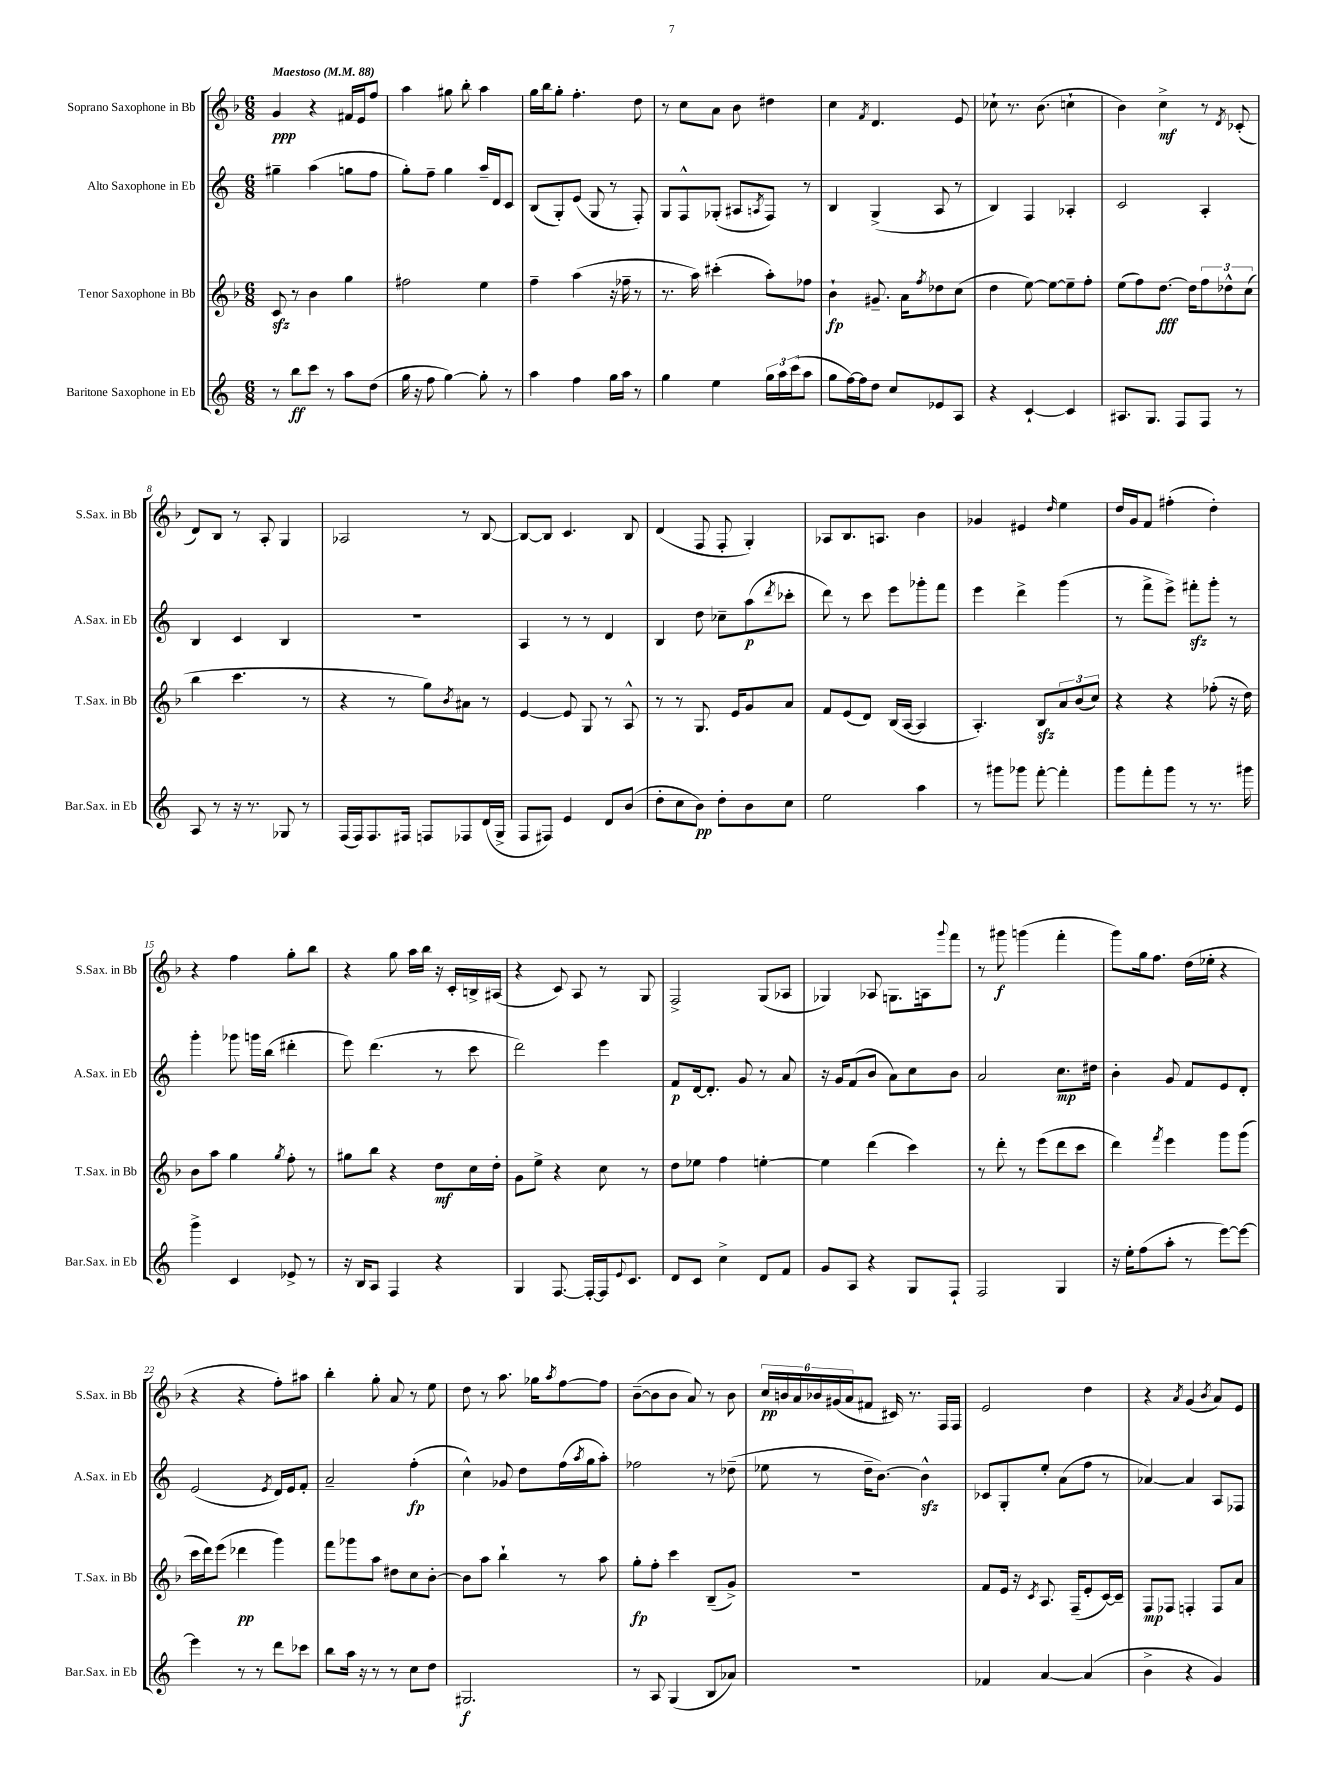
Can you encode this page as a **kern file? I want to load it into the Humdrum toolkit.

**kern	**dynam	**kern	**dynam	**kern	**dynam	**kern	**dynam
*part4	*part4	*part3	*part3	*part2	*part2	*part1	*part1
*staff4	*staff4	*staff3	*staff3	*staff2	*staff2	*staff1	*staff1
*I"Baritone Saxophone in Eb	*	*I"Tenor Saxophone in Bb	*	*I"Alto Saxophone in Eb	*	*I"Soprano Saxophone in Bb	*
*I'Bar.Sax. in Eb	*	*I'T.Sax. in Bb	*	*I'A.Sax. in Eb	*	*I'S.Sax. in Bb	*
*clefG2	*	*clefG2	*	*clefG2	*	*clefG2	*
*k[]	*	*k[b-]	*	*k[]	*	*k[b-]	*
*M6/8	*	*M6/8	*	*M6/8	*	*M6/8	*
*MM88	*	*MM88	*	*MM88	*	*MM88	*
=1	=1	=1	=1	=1	=1	=1	=1
!	!	!	!	!	!	!LO:TX:a:B:t=Maestoso	!
8r	.	8czz/	.	4gg#X~\	.	4g/	ppp
8bb\L	ff	8r	.	.	.	.	.
8ccc\J	.	4b-\	.	(4aa\	.	4r	.
8r	.	.	.	.	.	.	.
8aa\L	.	4gg\	.	8ggn\L	.	16f#X/LL	.
.	.	.	.	.	.	16e/J	.
(8dd\J	.	.	.	8ff\J	.	8ff/J	.
=2	=2	=2	=2	=2	=2	=2	=2
16gg\	.	2ff#X\	.	8gg'\L)	.	4aa\	.
16r	.	.	.	.	.	.	.
8ff\	.	.	.	8ff~\J	.	.	.
[4gg\)	.	.	.	4gg\	.	8gg#X\	.
.	.	.	.	.	.	8bb-'\	.
8gg'\]	.	4ee\	.	16aa~/LL	.	4aa\	.
.	.	.	.	16d/J	.	.	.
8r	.	.	.	8c/J	.	.	.
=3	=3	=3	=3	=3	=3	=3	=3
4aa\	.	4ff~\	.	(8B/L	.	16gg\LL	.
.	.	.	.	.	.	16bb-\J	.
.	.	.	.	8G'/)	.	8gg'\J	.
4ff\	.	(4aa\	.	(8e/J	.	4.ff'\	.
.	.	.	.	8G/	.	.	.
16gg\LL	.	16r	.	8r	.	.	.
16aa\JJ	.	16ff-X~\	.	.	.	.	.
8r	.	8r	.	8F'/)	.	8dd\	.
=4	=4	=4	=4	=4	=4	=4	=4
4gg\	.	8.r	.	8G/L	.	8r	.
.	.	.	.	8F^^/	.	8cc\L	.
.	.	16aa\)	.	.	.	.	.
4ee\	.	(4ccc#X'\	.	(8G-X'/J	.	8a\J	.
.	.	.	.	8A#X/L	.	8b-\	.
.	.	.	.	8qAn/	.	.	.
24gg\LL	.	8aa'\L)	.	8F/J)	.	4dd#X\	.
24aa\	.	.	.	.	.	.	.
(24ccc\J	.	.	.	.	.	.	.
8aa\J	.	8ff-X\J	.	8r	.	.	.
=5	=5	=5	=5	=5	=5	=5	=5
8gg\L	.	4b-`\	fp	4B/	.	4cc\	.
[16ff\L)	.	.	.	.	.	.	.
16ff\J]	.	.	.	.	.	.	.
.	.	.	.	.	.	8qf/	.
8dd\J	.	8.g#X~/	.	(4G^/	.	4.d/	.
8cc/L	.	.	.	.	.	.	.
.	.	16a\KL	.	.	.	.	.
.	.	8qff/	.	.	.	.	.
8e-X/	.	8dd-X\	.	8A/	.	.	.
8A/J	.	(8cc\J	.	8r	.	8e/	.
=6	=6	=6	=6	=6	=6	=6	=6
4r	.	4dd\	.	4B/)	.	8cc-X`\	.
.	.	.	.	.	.	8.r	.
[4c`/	.	[8ee\)	.	4F/	.	.	.
.	.	.	.	.	.	(8.b-\	.
.	.	8ee\L_	.	.	.	.	.
4c/]	.	8ee~\]	.	4A-X'/	.	4ccn`\	.
.	.	8ff'\J	.	.	.	.	.
=7	=7	=7	=7	=7	=7	=7	=7
8.A#X/L	.	(8ee\L	.	2c/	.	4b-\)	.
.	.	8ff\)	.	.	.	.	.
8.G/J	.	.	.	.	.	.	.
.	.	[8.dd\J	fff	.	.	4cc^\	mf
8F/L	.	.	.	.	.	.	.
.	.	16dd\KL]	.	.	.	.	.
8F/J	.	12ff\	.	4A'/	.	8r	.
.	.	12dd-X^^\	.	.	.	.	.
.	.	.	.	.	.	8qd/	.
8r	.	.	.	.	.	(8c-X'/	.
.	.	(12cc\J	.	.	.	.	.
!!LO:LB:g=z
=8	=8	=8	=8	=8	=8	=8	=8
8A/	.	4bb-\	.	4B/	.	8d/L)	.
8r	.	.	.	.	.	8B-/J	.
16r	.	4.ccc\	.	4c/	.	8r	.
8.r	.	.	.	.	.	.	.
.	.	.	.	.	.	8A'/	.
8G-X/	.	.	.	4B/	.	4G/	.
8r	.	8r	.	.	.	.	.
=9	=9	=9	=9	=9	=9	=9	=9
(16F/LL	.	4r	.	2.r	.	2A-X/	.
16F/J)	.	.	.	.	.	.	.
8.F/	.	.	.	.	.	.	.
.	.	8r	.	.	.	.	.
16F#X/Jk	.	.	.	.	.	.	.
8Fn/L	.	8gg\L)	.	.	.	.	.
.	.	8qb-/	.	.	.	.	.
8F-X/	.	8a#X\J	.	.	.	8r	.
(16d/L	.	8r	.	.	.	[8B-/	.
16G^/JJ	.	.	.	.	.	.	.
=10	=10	=10	=10	=10	=10	=10	=10
8F/L	.	[4e/	.	4A/	.	8B-/L_	.
8F#X/J)	.	.	.	.	.	8B-/J]	.
4e/	.	8e/]	.	8r	.	4.c/	.
.	.	8G/	.	8r	.	.	.
8d/L	.	8r	.	4d/	.	.	.
(8b/J	.	8A^^/	.	.	.	8B-/	.
=11	=11	=11	=11	=11	=11	=11	=11
8dd'\L	.	8r	.	4B/	.	(4d/	.
8cc\	.	8r	.	.	.	.	.
8b\J)	pp	8.G/	.	8dd\	.	8F/	.
8dd'\L	.	.	.	8cc-X~\L	.	8F'/	.
.	.	16e/KL	.	.	.	.	.
8b\	.	8g/	.	(8aa\	p	4G'/)	.
.	.	.	.	8qddd/	.	.	.
8cc\J	.	8a/J	.	8ccc-X'\J	.	.	.
=12	=12	=12	=12	=12	=12	=12	=12
2ee\	.	8f/L	.	8ddd\)	.	8A-X/L	.
.	.	(8e/	.	8r	.	8.B-/	.
.	.	8d/J)	.	8ccc\	.	.	.
.	.	.	.	.	.	8.An/J	.
.	.	(16B-/LL	.	8eee\L	.	.	.
.	.	[16A/JJ	.	.	.	.	.
4aa\	.	4A/]	.	8ggg-X'\	.	4b-\	.
.	.	.	.	8fff\J	.	.	.
=13	=13	=13	=13	=13	=13	=13	=13
8r	.	4.A'/)	.	4eee\	.	4g-X/	.
8ggg#X\L	.	.	.	.	.	.	.
8ggg-X\J	.	.	.	4ddd^\	.	4e#X/	.
[8fff'\	.	8B-zz/L	.	.	.	.	.
.	.	.	.	.	.	16qqdd/	.
4fff'\]	.	12a/	.	(4ggg\	.	4ee\	.
.	.	(12b-/	.	.	.	.	.
.	.	12cc/J)	.	.	.	.	.
=14	=14	=14	=14	=14	=14	=14	=14
8ggg\L	.	4r	.	8r	.	16dd/LL	.
.	.	.	.	.	.	16g/J	.
8fff'\	.	.	.	8fff^\L	.	8f/J	.
8ggg\J	.	4r	.	8eee^\J)	.	(4ff#X'\	.
8r	.	.	.	8fff#Xzz'\L	.	.	.
8.r	.	(8ff-X'\	.	8ggg'\J	.	4dd'\)	.
.	.	16r	.	8r	.	.	.
16ggg#X\	.	16dd\)	.	.	.	.	.
!!LO:LB:g=z
=15	=15	=15	=15	=15	=15	=15	=15
4ggg^\	.	8b-\L	.	4ggg'\	.	4r	.
.	.	8aa\J	.	.	.	.	.
4c/	.	4gg\	.	8ggg-X\	.	4ff\	.
.	.	.	.	16gggn\LL	.	.	.
.	.	.	.	(16bb\JJ	.	.	.
.	.	8qgg/	.	.	.	.	.
8e-X^/	.	8ff'\	.	4ddd#X'\	.	8gg'\L	.
8r	.	8r	.	.	.	8bb-\J	.
=16	=16	=16	=16	=16	=16	=16	=16
16r	.	8gg#X\L	.	8eee\)	.	4r	.
16B/KL	.	.	.	.	.	.	.
8A/J	.	8bb-\J	.	(4.ddd\	.	.	.
4F/	.	4r	.	.	.	8gg\	.
.	.	.	.	.	.	16aa\LL	.
.	.	.	.	.	.	16bb-\JJ	.
4r	.	8dd\L	mf	8r	.	16r	.
.	.	.	.	.	.	16c'/LL	.
.	.	16cc\L	.	8ccc\	.	16Bn^/	.
.	.	16dd'\JJ	.	.	.	(16A#X/JJ	.
=17	=17	=17	=17	=17	=17	=17	=17
4G/	.	8g\L	.	2ddd\)	.	4r	.
.	.	8ee^\J	.	.	.	.	.
[8.F/	.	4r	.	.	.	8c/)	.
.	.	.	.	.	.	8A/	.
16F'/LL_	.	.	.	.	.	.	.
16F/J]	.	8cc\	.	4eee\	.	8r	.
8qqe/	.	.	.	.	.	.	.
8.c/J	.	.	.	.	.	.	.
.	.	8r	.	.	.	8G/	.
=18	=18	=18	=18	=18	=18	=18	=18
8d/L	.	8dd\L	.	8f/L	p	2F^/	.
8c/J	.	8ee-X\J	.	[16d/k	.	.	.
.	.	.	.	8.d'/J]	.	.	.
4cc^\	.	4ff\	.	.	.	.	.
.	.	.	.	8g/	.	.	.
8d/L	.	[4een'\	.	8r	.	(8G/L	.
8f/J	.	.	.	8a/	.	8A-X/J	.
=19	=19	=19	=19	=19	=19	=19	=19
8g/L	.	4ee\]	.	16r	.	4G-X/)	.
.	.	.	.	16g/KL	.	.	.
8A/J	.	.	.	(8f/	.	.	.
4r	.	(4ddd\	.	8b/J	.	8A-X/	.
.	.	.	.	8a\L)	.	8.Gn\L	.
8G/L	.	4ccc\)	.	8cc\	.	.	.
.	.	.	.	.	.	16An\k	.
.	.	.	.	.	.	8qqggg/	.
8F`/J	.	.	.	8b\J	.	8fff\J	.
=20	=20	=20	=20	=20	=20	=20	=20
2F/	.	8r	.	2a/	.	8r	.
.	.	8ddd'\	.	.	.	8ggg#X\	f
.	.	8r	.	.	.	(4gggn\	.
.	.	(8eee\L	.	.	.	.	.
4G/	.	8ddd\	.	8.cc\L	mp	4fff'\	.
.	.	8ccc\J	.	.	.	.	.
.	.	.	.	16dd#X\Jk	.	.	.
=21	=21	=21	=21	=21	=21	=21	=21
16r	.	4ddd\)	.	4b'\	.	8ggg\L)	.
16ee'\KL	.	.	.	.	.	.	.
(8ff\	.	.	.	.	.	16gg\k	.
.	.	.	.	.	.	8.ff\J	.
.	.	8qfff/	.	.	.	.	.
8aa'\J	.	4eee\	.	8g/	.	.	.
8r	.	.	.	8f/L	.	(16dd\LL	.
.	.	.	.	.	.	16ee-X'\JJ	.
[8eee\L)	.	8ggg\L	.	8e/	.	4r	.
8eee\J_	.	(8ggg\J	.	8d'/J	.	.	.
!!LO:LB:g=z
=22	=22	=22	=22	=22	=22	=22	=22
4eee\]	.	16ccc\LL	.	(2e/	.	4r	.
.	.	16ddd\J)	.	.	.	.	.
.	.	(8eee\J	.	.	.	.	.
8r	.	4ddd-X\	pp	.	.	4r	.
8r	.	.	.	.	.	.	.
.	.	.	.	8qe/	.	.	.
8ddd\L	.	4ggg\)	.	16d/LL)	.	8ff'\L)	.
.	.	.	.	16e/J	.	.	.
8ccc-X\J	.	.	.	8f'/J	.	8aa#X\J	.
=23	=23	=23	=23	=23	=23	=23	=23
8bb\L	.	8fff\L	.	2a~/	.	4bb-'\	.
16aa\Jk	.	8ggg-X\	.	.	.	.	.
16r	.	.	.	.	.	.	.
8r	.	8aa\J	.	.	.	8gg'\	.
8r	.	8dd#X\L	.	.	.	8a/	.
8cc\L	.	8cc\	.	(4ff'\	fp	8r	.
8dd\J	.	[8b-'\J	.	.	.	8ee\	.
=24	=24	=24	=24	=24	=24	=24	=24
2.G#X/	f	8b-\L]	.	4cc^^\)	.	8dd\	.
.	.	8aa\J	.	.	.	8r	.
.	.	4bb-`\	.	8g-X/	.	8.aa\	.
.	.	.	.	8dd\L	.	.	.
.	.	.	.	.	.	16gg-X\KL	.
.	.	.	.	.	.	8qaa/	.
.	.	8r	.	(16ff\L	.	[8ff\	.
.	.	.	.	8qaa/	.	.	.
.	.	.	.	16gg\J	.	.	.
.	.	8aa\	.	8aa'\J)	.	8ff\J]	.
=25	=25	=25	=25	=25	=25	=25	=25
8r	.	8gg'\L	fp	2ff-X\	.	([8b-~\L	.
8A/	.	8ff'\J	.	.	.	8b-\]	.
(4G/	.	4ccc\	.	.	.	8b-\J	.
.	.	.	.	.	.	8a/)	.
8B/L	.	(8B-~/L	.	8r	.	8r	.
8a-X/J)	.	8g^/J)	.	(8dd-X~\	.	8b-\	.
=26	=26	=26	=26	=26	=26	=26	=26
2.r	.	2.r	.	8ee-X\	.	24cc/LL	pp
.	.	.	.	.	.	24bn/	.
.	.	.	.	.	.	24a/	.
.	.	.	.	8r	.	24b-X/	.
.	.	.	.	.	.	(24g#X/	.
.	.	.	.	.	.	24a/J	.
.	.	.	.	16dd~\KL	.	8f#X/J	.
.	.	.	.	[8.b\J)	.	.	.
.	.	.	.	.	.	16c#X/)	.
.	.	.	.	.	.	8.r	.
.	.	.	.	4bzz^^\]	.	.	.
.	.	.	.	.	.	16F/LL	.
.	.	.	.	.	.	16F/JJ	.
=27	=27	=27	=27	=27	=27	=27	=27
4f-X/	.	8f/L	.	8c-X/L	.	2e/	.
.	.	16e/Jk	.	8G'/	.	.	.
.	.	16r	.	.	.	.	.
.	.	8qc/	.	.	.	.	.
[4a/	.	8.A/	.	8ee'/J	.	.	.
.	.	.	.	(8a\L	.	.	.
.	.	(16F~/KL	.	.	.	.	.
(4a/]	.	8e'/	.	8ff\J	.	4dd\	.
.	.	[16c/L)	.	8r	.	.	.
.	.	16c~/JJ]	.	.	.	.	.
=28	=28	=28	=28	=28	=28	=28	=28
4b^\	.	8F/L	mp	[4a-X/)	.	4r	.
.	.	8F-X/J	.	.	.	.	.
.	.	.	.	.	.	8qa/	.
4r	.	4Fn'/	.	4a-/]	.	(4g/	.
.	.	.	.	.	.	8qb-/	.
4g/)	.	8F/L	.	8A/L	.	8a/L)	.
.	.	8a/J	.	8F-X/J	.	8e/J	.
==	==	==	==	==	==	==	==
*-	*-	*-	*-	*-	*-	*-	*-
